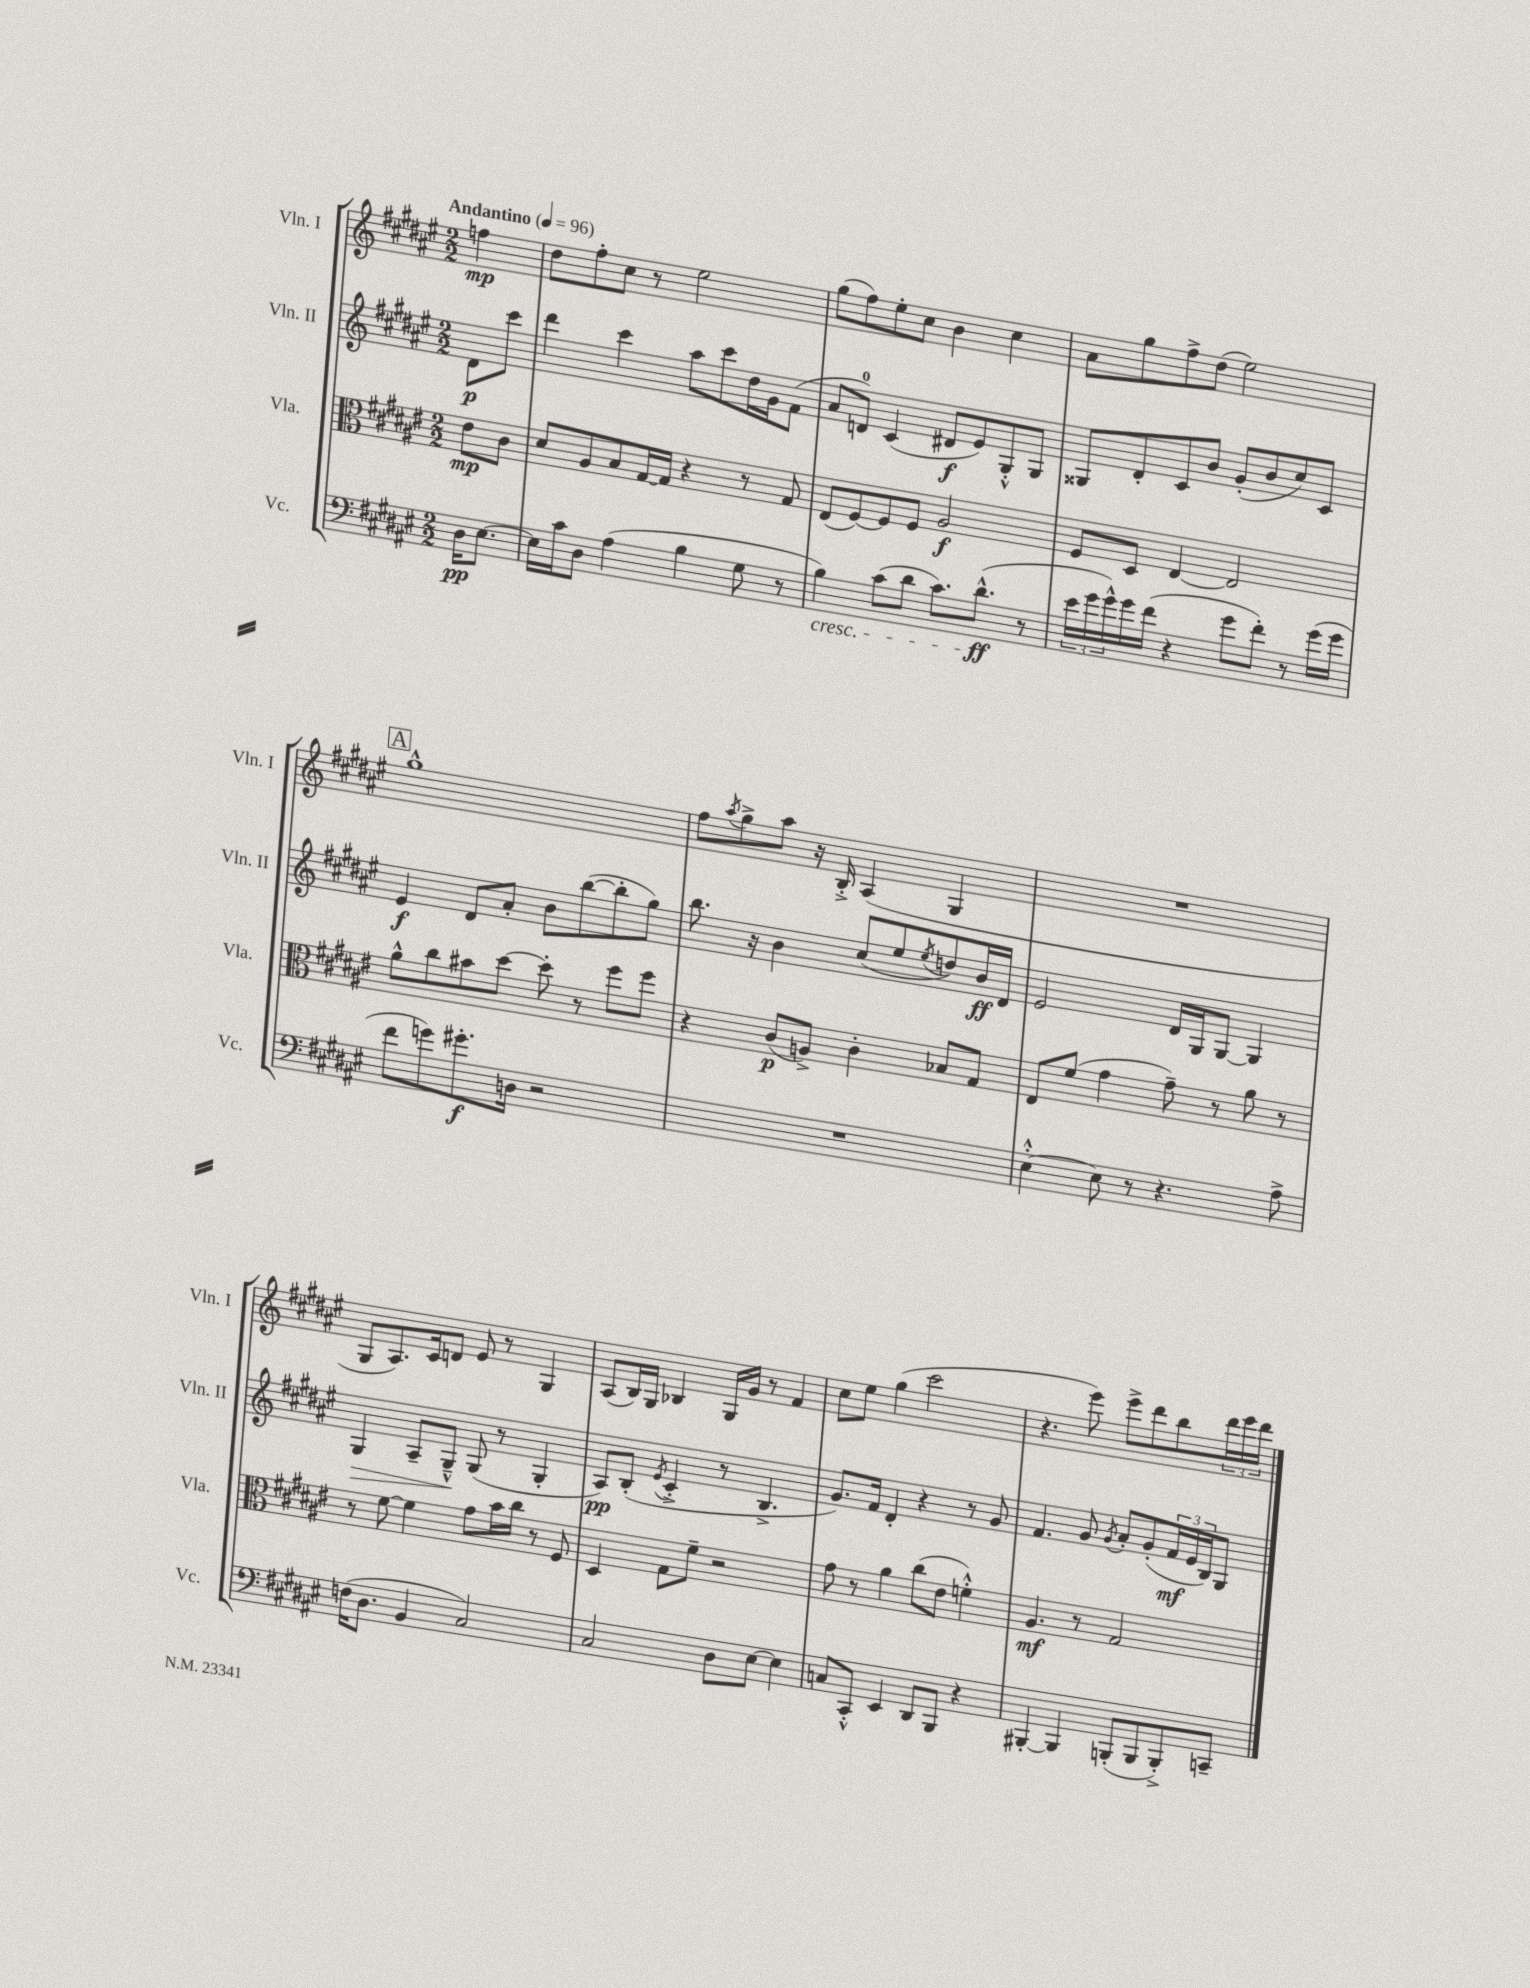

**kern	**kern	**kern	**kern
*staff4	*staff3	*staff2	*staff1
*clefF4	*clefC3	*clefG2	*clefG2
*k[f#c#g#d#a#e#]	*k[f#c#g#d#a#e#]	*k[f#c#g#d#a#e#]	*k[f#c#g#d#a#e#]
*M2/2	*M2/2	*M2/2	*M2/2
*MM96	*MM96	*MM96	*MM96
16D#	8e#	8d#	4ff
[8.E#	.	.	.
.	8c#	8ccc#	.
=	=	=	=
16E#]	8d#	4ddd#	8dd#
16c#	.	.	.
8D#	8A#	.	8ff#'
(4A#	8B	4ccc#	8cc#
.	[16G#	.	8r
.	16G#]	.	.
4B	4r	8aa#	2ee#
.	.	8ccc#	.
8G#	8r	16dd#	.
.	.	16g#	.
8r	8G#	(8f#	.
=	=	=	=
4B)	(8E#	8a#	(8gg#
.	[8F#)	8d)	8ff#)
(8c#	8F#]	(4c#	8ee#'
8d#	8F#	.	8cc#
8.c#)	2A#	8d#	4b
.	.	8e#)	.
(8.d#^^	.	.	.
.	.	8G#'^^	4cc#
8r	.	8G#	.
=	=	=	=
24e#	8F#	8G##	8a#
24g#	.	.	.
24g#^^)	.	.	.
16g#	8D#	8d#'	8gg#
(16f#	.	.	.
4r	[4E#	8c#	8ff#^
.	.	8b	(8dd#
8g#	2E#]	(8g#'	2ee#)
8f#')	.	8b	.
8r	.	8cc#)	.
(16g#	.	8c#	.
16g#	.	.	.
=	=	=	=
8f#	8a#^^	4e#	1gg#^^
8g)	8cc#	.	.
8.g#'	8b#	8d#	.
.	[8dd#	8a#'	.
16D	.	.	.
2r	8dd#']	8b	.
.	8r	([8bb	.
.	8ff#	8bb']	.
.	8ff#	8gg#)	.
=	=	=	=
1r	4r	8.bb	8ff#
.	.	.	8qaa#
.	.	.	8gg#^
.	.	16r	.
.	(8c#	4b	8aa#
.	8A^)	.	16r
.	.	.	16B'^
.	4c#'	(8cc#	(4A#
.	.	8ee#	.
.	.	8qee#	.
.	8B-	8dd)	4G#
.	8G#	16b	.
.	.	16d#	.
=	=	=	=
[4E#'^^	8E#	2e#	1r
.	(8f#	.	.
8E#]	4g#	.	.
8r	.	.	.
4.r	8g#~)	16d#	.
.	.	16G#	.
.	8r	[8G#	.
.	8a#	4G#]	.
8A#^	8r	.	.
=	=	=	=
(16F	8r	4G#	8G#
8.D#	.	.	.
.	[8f#	.	8.A#)
4BB	4f#]	8A#~	.
.	.	.	16c#
.	.	8G#~^^	8d
2C#)	8g#	(8G#	8e#
.	16b	8r	8r
.	16cc#	.	.
.	8r	4G#'	4G#
.	8F#	.	.
=	=	=	=
2C#	4D#	8A#)	(8A#
.	.	(8B'	16B)
.	.	.	16G#
.	.	8qe#	.
.	8G#	4c#'^	4B-
.	8f#~	.	.
8D#	2r	8r	16G#
.	.	.	16g#
[8E#	.	4.B^	8r
4E#]	.	.	4f#
=	=	=	=
8C	8g#	8.g#)	8cc#
8CC#'^^	8r	.	8ee#
.	.	16f#	.
4EE#	4a#	4d#'	(4gg#
8DD#	(8cc#	4r	2ccc#
8BBB	8e#	.	.
4r	4f'^^)	8r	.
.	.	8g#	.
=	=	=	=
[4BBB#'	4.A#	4.f#	4.r
4BBB#]	.	.	.
.	8r	8g#	8eee#)
.	.	8qg#	.
(8BBB'	2G#	8a#'	8eee#^
8BBB	.	(8g#'	8ddd#
8BBB'^)	.	24f#	8bb
.	.	24e#	.
.	.	24B)	.
8CC~	.	8G#	24ddd#
.	.	.	24eee#
.	.	.	24ddd#
==	==	==	==
*-	*-	*-	*-
